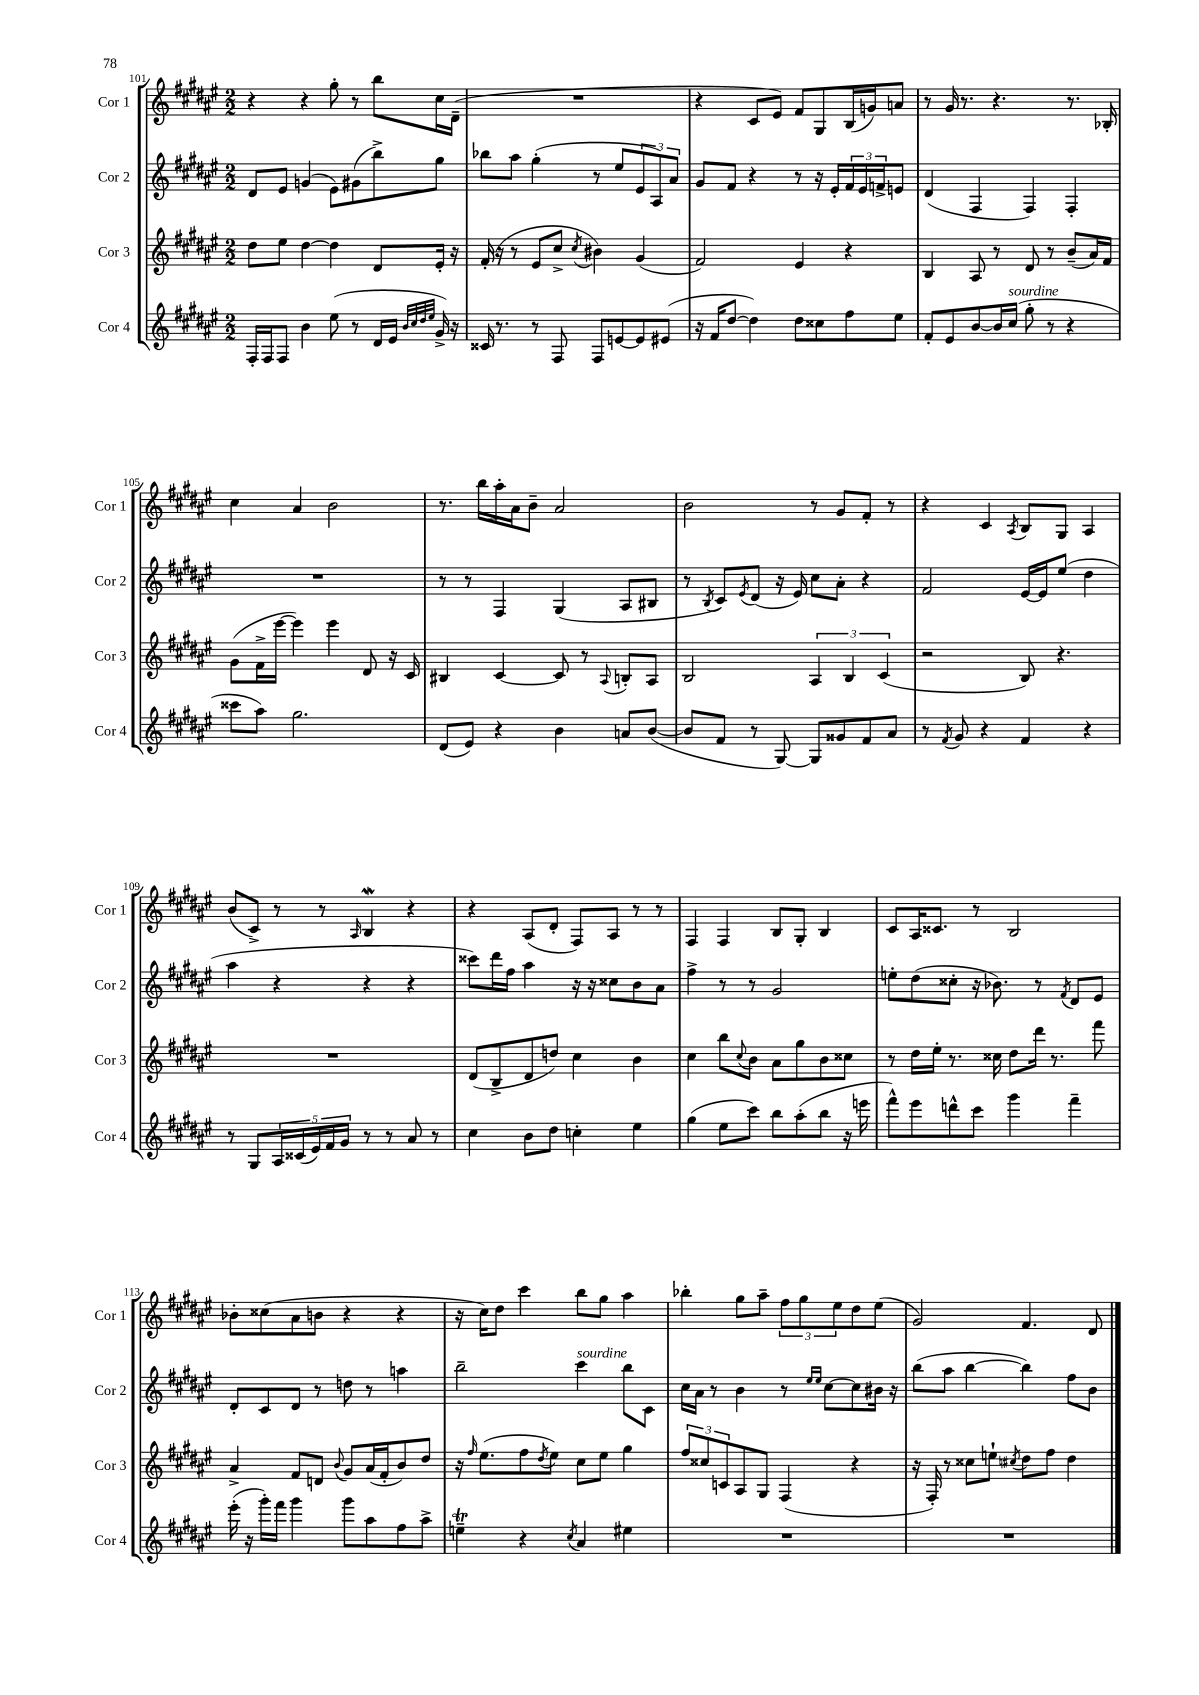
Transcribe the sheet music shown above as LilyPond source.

<<
\new StaffGroup <<
\new Staff = "s0" \with { instrumentName = "Cor 1" shortInstrumentName = "Cor 1" } {
    \clef treble \key fis \major \numericTimeSignature \time 2/2
    r4 r4 gis''8-. r8 b''8 cis''16 dis'16--( |
    R1 |
    r4 cis'8 eis'8) fis'8 gis8 b16( g'16) a'8 |
    r8 gis'16 r8. r4. r8. bes16-. |
    cis''4 ais'4 b'2 |
    r8. b''16 ais''16-. ais'16 b'8-- ais'2 |
    b'2 r8 gis'8 fis'8-. r8 |
    r4 cis'4 \acciaccatura { ais8 } b8 gis8 ais4 |
    b'8( cis'8->) r8 r8 \grace { ais16 } b4\mordent r4 |
    r4 ais8( dis'8-. fis8) ais8 r8 r8 |
    fis4 fis4 b8 gis8-. b4 |
    cis'8 ais16 cisis'8. r8 b2 |
    bes'8-. cisis''8( ais'8 b'8 r4 r4 |
    r16 cis''16) dis''8 cis'''4 b''8 gis''8 ais''4 |
    bes''4-. gis''8 ais''8-- \tuplet 3/2 { fis''8 gis''8 eis''8 } dis''8 eis''8( |
    gis'2) fis'4. dis'8 \bar "|." |
}
\new Staff = "s1" \with { instrumentName = "Cor 2" shortInstrumentName = "Cor 2" } {
    \clef treble \key fis \major \numericTimeSignature \time 2/2
    dis'8 eis'8 g'4( eis'8) gis'8( b''8->) gis''8 |
    bes''8 ais''8 gis''4-.( r8 eis''8 \tuplet 3/2 { eis'8 ais8) ais'8 } |
    gis'8 fis'8 r4 r8 r16 eis'16-. \tuplet 3/2 { fis'16 eis'16 f'16-> } e'8 |
    dis'4( fis4 fis4) fis4-. |
    R1 |
    r8 r8 fis4 gis4( ais8 bis8 |
    r8 \acciaccatura { b8 } cis'8) \acciaccatura { eis'8 } dis'8( r16 eis'16) cis''8 ais'8-. r4 |
    fis'2 eis'16~ eis'16 eis''8( dis''4 |
    ais''4 r4 r4 r4 |
    cisis'''8) dis'''16 fis''16 ais''4 r16 r16 cisis''8 b'8 ais'8 |
    fis''4-> r8 r8 gis'2 |
    e''8-. dis''8( cisis''8-. r16 bes'8.) r8 \acciaccatura { fis'8 } dis'8 eis'8 |
    dis'8-. cis'8 dis'8 r8 d''8 r8 a''4 |
    b''2-- cis'''4^\markup { \italic "sourdine" } b''8 cis'8 |
    cis''16 ais'16 r8 b'4 r8 \grace { eis''16 eis''16 } cis''8~ cis''8 bis'16 r16 |
    b''8( ais''8 b''4~ b''4) fis''8 b'8 \bar "|." |
}
\new Staff = "s2" \with { instrumentName = "Cor 3" shortInstrumentName = "Cor 3" } {
    \clef treble \key fis \major \numericTimeSignature \time 2/2
    dis''8 eis''8 dis''4~ dis''4 dis'8 eis'16-. r16 |
    fis'16-.( r16 r8 eis'8 cis''8-> \acciaccatura { cis''8 } bis'4) gis'4( |
    fis'2) eis'4 r4 |
    b4 ais8 r8 dis'8 r8 b'8--( ais'16) fis'16 |
    gis'8( fis'16-> eis'''16~ eis'''4) eis'''4 dis'8 r16 cis'16 |
    bis4 cis'4~ cis'8 r8 \appoggiatura { ais8 } b8-. ais8 |
    b2 \tuplet 3/2 { ais4 b4 cis'4( } |
    r2 b8) r4. |
    R1 |
    dis'8( b8-> dis'8 d''8) cis''4 b'4 |
    cis''4 b''8 \appoggiatura { cis''8 } b'8 ais'8 gis''8 b'8 cisis''8 |
    r8 dis''16 eis''16-. r8. cisis''16 dis''8 dis'''16 r8. fis'''8 |
    ais'4-> fis'8 d'8 \appoggiatura { b'8 } gis'8 ais'16( fis'16-. b'8) dis''8 |
    r16 \grace { fis''16 } eis''8.( fis''8 \acciaccatura { dis''8 } eis''8) cis''8 eis''8 gis''4 |
    \tuplet 3/2 { fis''8 cisis''8 c'8 } ais8 gis8 fis4( r4 |
    r16 fis16-.) r8 cisis''8 e''8-! \acciaccatura { cis''8 } dis''8 fis''8 dis''4 \bar "|." |
}
\new Staff = "s3" \with { instrumentName = "Cor 4" shortInstrumentName = "Cor 4" } {
    \clef treble \key fis \major \numericTimeSignature \time 2/2
    fis16-. fis16 fis8 b'4 eis''8( r8 dis'16 eis'16 \grace { b'32 cis''32 dis''32 eis''32 } gis'16->) r16 |
    cisis'16 r8. r8 fis8 fis8 e'8~ e'8 eis'8( |
    r16 fis'16 dis''8~ dis''4) dis''8 cisis''8 fis''8 eis''8 |
    fis'8-. eis'8 b'8~ b'16 cis''16^\markup { \italic "sourdine" }( gis''8-. r8 r4 |
    cisis'''8 ais''8) gis''2. |
    dis'8( eis'8) r4 b'4 a'8 b'8~( |
    b'8 fis'8 r8 gis8~) gis8 gisis'8 fis'8 ais'8 |
    r8 \acciaccatura { fis'8 } gis'8 r4 fis'4 r4 |
    r8 gis8 \tuplet 5/4 { ais16 cisis'16( eis'16) fis'16 gis'16 } r8 r8 ais'8 r8 |
    cis''4 b'8 dis''8 c''4-. eis''4 |
    gis''4( eis''8 cis'''8) b''8 ais''8-.( b''8 r16 e'''16 |
    fis'''8-^) eis'''8 d'''8-^ cis'''8 gis'''4 fis'''4-- |
    eis'''16-.( r16 gis'''16-.) fis'''16 gis'''4 gis'''8 ais''8 fis''8 ais''8-> |
    e''4--\trill r4 \acciaccatura { cis''8 } ais'4 eis''4 |
    R1 |
    R1 \bar "|." |
}
>>
>>
\layout { \context { \Score currentBarNumber = #101 } }
